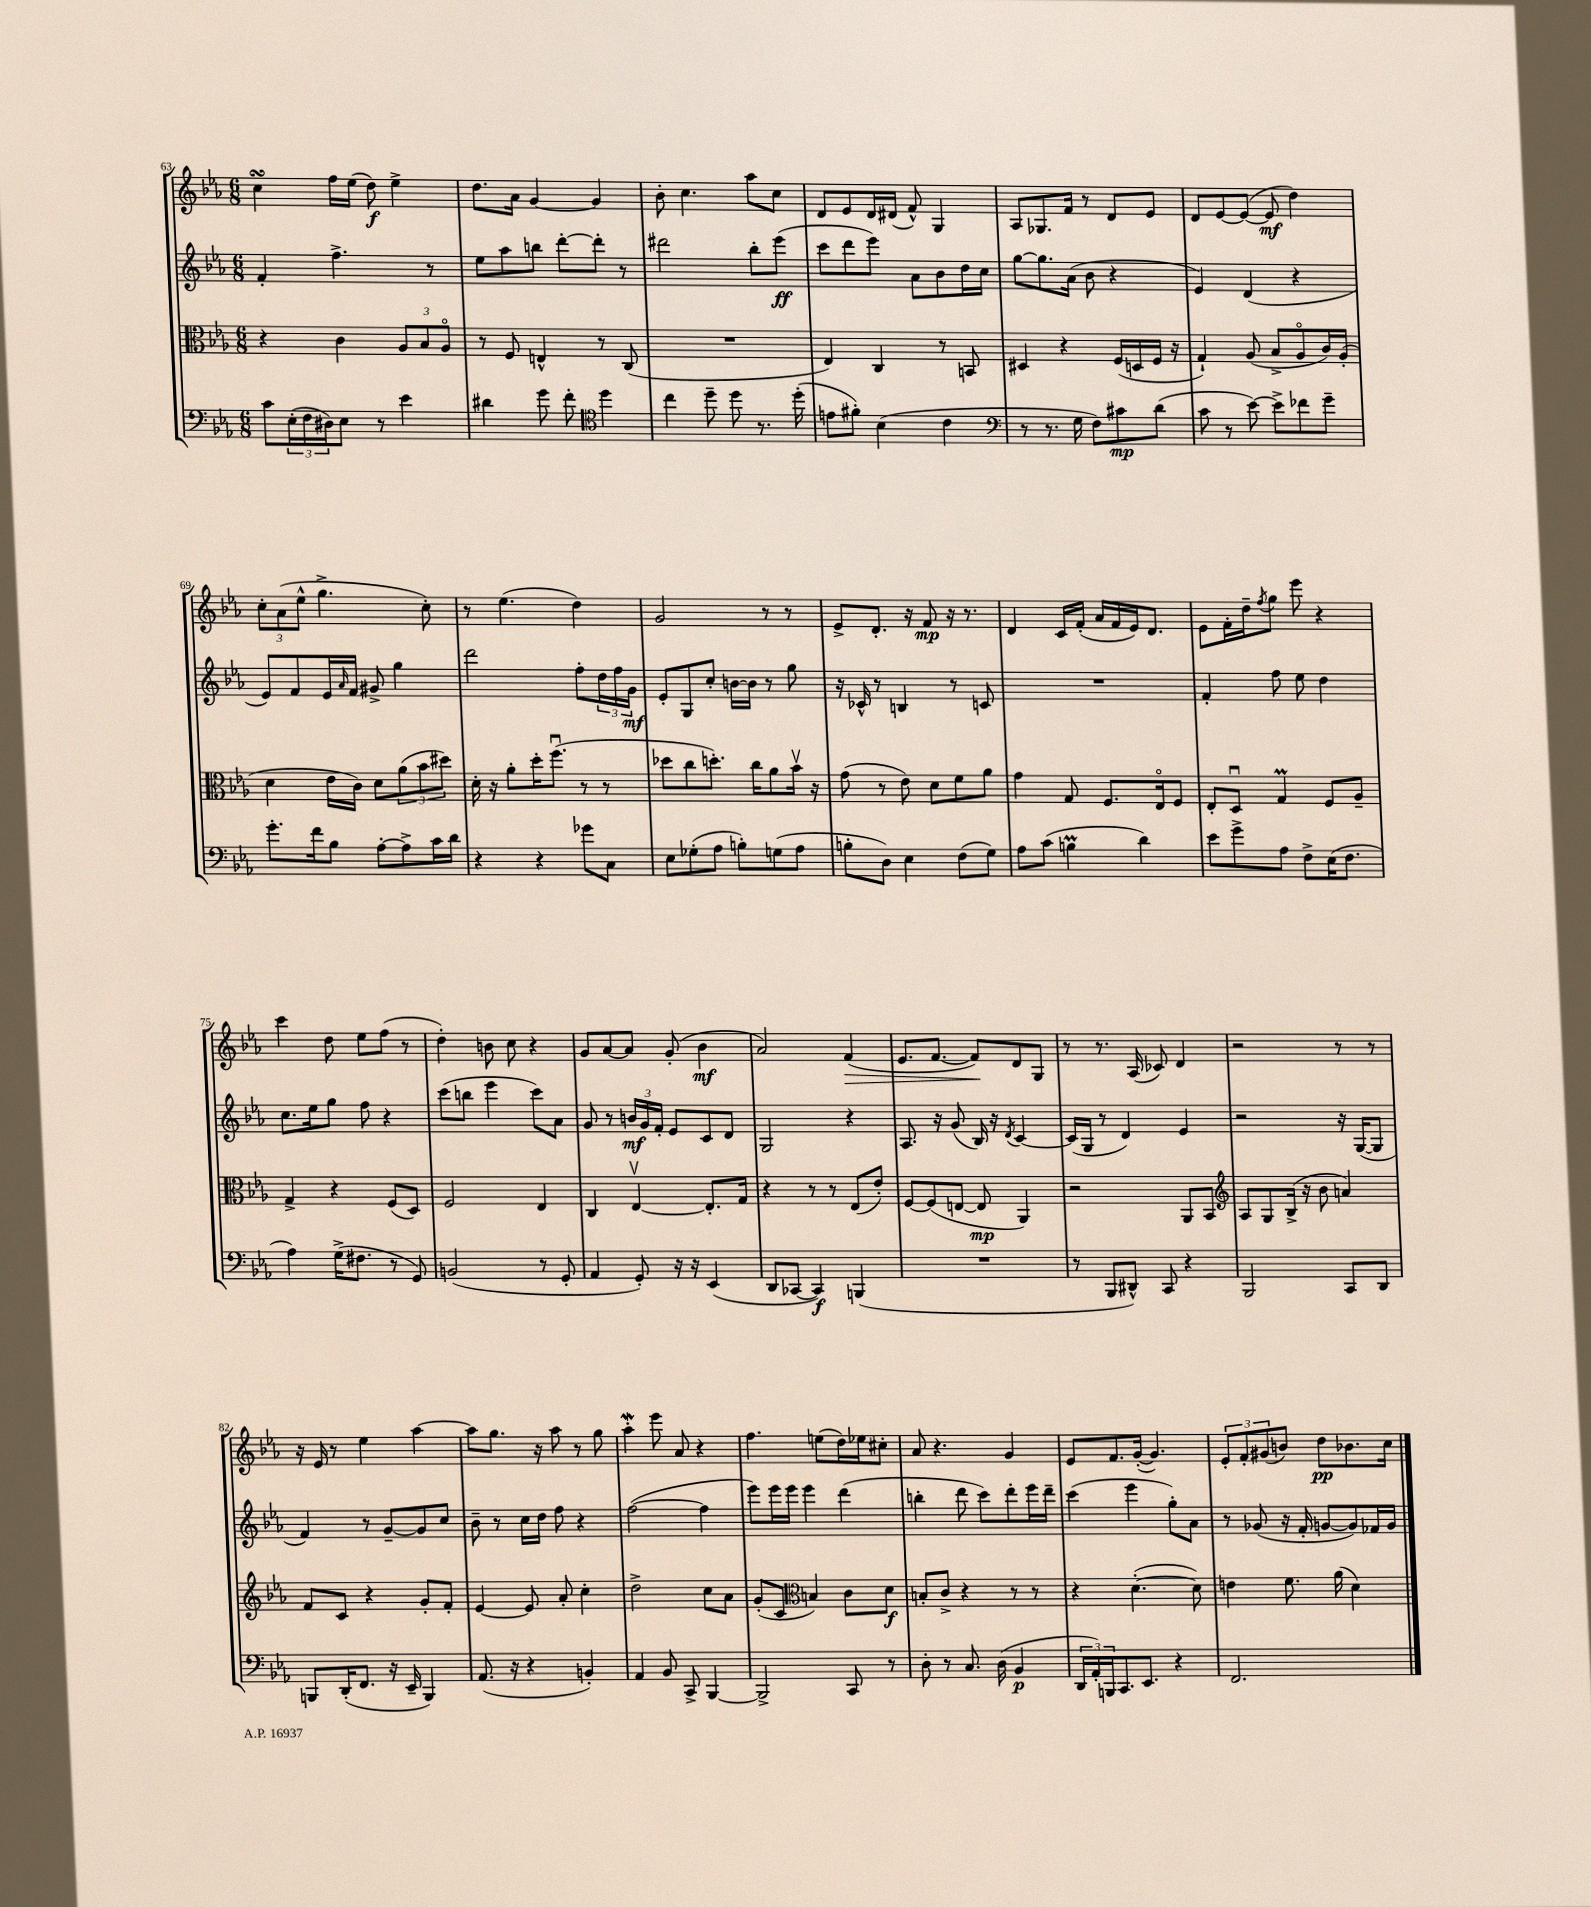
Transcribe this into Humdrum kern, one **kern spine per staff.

**kern	**kern	**kern	**kern
*staff4	*staff3	*staff2	*staff1
*clefF4	*clefC3	*clefG2	*clefG2
*k[b-e-a-]	*k[b-e-a-]	*k[b-e-a-]	*k[b-e-a-]
*M6/8	*M6/8	*M6/8	*M6/8
8c\L	4r	4f'/	4cc\
(24E-'\L	.	.	.
24F\	.	.	.
24D#\J)	.	.	.
8E-\J	4c\	4.ff^\	16ff\LL
.	.	.	(16ee-\JJ
8r	.	.	8dd\)
4e-\	12A-/L	.	4ee-^\
.	12B-/	.	.
.	.	8r	.
.	12A-o/J	.	.
=	=	=	=
4d#\	8r	8ee-\L	8.dd\L
.	8F/	8aa-\	.
.	.	.	16a-\Jk
8g\	4E^^/	8bb\J	[4g/
8f'\	.	[8ddd'\L	.
*clefC4	*	*	*
4dd\	8r	8ddd'\]J	4g/]
.	(8C/	8r	.
=	=	=	=
4cc\	2.r	2ddd#\	8b-'\
.	.	.	4.cc\
8dd~\	.	.	.
8dd\	.	.	.
8.r	.	8bb-'\L	8aa-\L
.	.	(8eee-\J	8cc\J
(16dd'\	.	.	.
=	=	=	=
8e\L	4E-/)	8ccc\L	8d/L
8f#'\J)	.	8ddd\	8e-/
(4B-\	4C/	8eee-\J)	16d/L
.	.	.	(16d#/JJ
.	.	8a-\L	8f^^/)
4c\	8r	8b-\	4G/
.	8BB/	16dd\L	.
.	.	16cc\JJ	.
=	=	=	=
*clefF4	*	*	*
8r	4D#/	[8gg\L	8A-/L
8.r	.	8.gg\]	8.G-/
.	4r	.	.
16G\	.	(16a-\Jk	16f/Jk
8F\L)	.	8b-\	8r
8c#\	(16F/LL	4r	8d/L
.	16D/	.	.
(8d\J	16F/JJ	.	8e-/J
.	16r	.	.
=	=	=	=
8c\	4G`/)	4e-/)	8d/L
8r	.	.	[8e-/
[8e-\)	(8A-/	(4d/	(8e-/_J
8e-^\]L	8B-^/L	.	8e-/]
8f-\	8A-o/	4r	4dd\)
8g~\J	16c/L)	.	.
.	(16A-'/JJ	.	.
=	=	=	=
8.g'\L	4d\	8e-/L)	12cc'\L
.	.	.	(12a-\
.	.	8f/	.
.	.	.	12ee-^^\J
16f\k	.	.	.
8B-\J	16e-\LL	16e-/L	4.gg^\
.	.	16qqa-/	.
.	16c\JJ)	16f/JJ	.
[8A-'\L	8d\L	8g#^/	.
8A-^\]	(12a-\	4gg\	.
.	12b-\	.	.
16c\L	.	.	8cc'\)
.	12dd#\J)	.	.
16d\JJ	.	.	.
=	=	=	=
4r	16d'\	2ddd\	8r
.	16r	.	.
.	8a-'\L	.	(4.ee-\
4r	16dd'\K	.	.
.	(8.ffu\J	.	.
8g-\L	8r	8ff'\L	4dd\)
8C\J	8r	24dd\L	.
.	.	24ff\	.
.	.	24g\JJ	.
=	=	=	=
8E-\L	8dd-\L	8e-'/L	2g/
(8G-'\	8cc\	8G/	.
8A-\J	8.dd'\J)	8cc'/J	.
8B'\L)	.	[16b\LL	.
.	16cc\LK	16b\]JJ	.
(8G\	8a-\	8r	8r
8A-\J	16b-v\Jk	8gg\	8r
.	16r	.	.
=	=	=	=
8B'\L	(8g\	16r	8e-^/L
.	.	16c-^^/	.
8D\J)	8r	8r	8.d'/J
4E-\	8e-\)	4B/	.
.	.	.	16r
.	8d\L	.	8f/
(8F\L	8f\	8r	16r
.	.	.	8.r
8G\J)	8a-\J	8c/	.
=	=	=	=
8A-\L	4g\	2.r	4d/
(8c\J	.	.	.
4B\	8G/	.	16c/LL
.	.	.	(16f'/JJ
.	8.F/L	.	16a-/LL
.	.	.	16f/
4d\)	.	.	16e-/J)
.	16E-o/k	.	8.d/J
.	8F/J	.	.
=	=	=	=
8e-\L	8E-'/L	4f'/	8e-\L
8g^\	8Du/J	.	16f'\L
.	.	.	16dd~\J
.	.	.	8qff/
8A-\J	4G/	8ff\	8gg\J
8F^\L	.	8ee-\	8eee-\
(16E-\K	8F/L	4dd\	4r
8.F\J	.	.	.
.	8A-~/J	.	.
=	=	=	=
4A-\)	4G^/	8.cc\L	4ccc\
.	.	16ee-\k	.
(16G^\LK	4r	8gg\J	8dd\
8.F#\J	.	.	.
.	.	8ff\	8ee-\L
8r	(8F/L	4r	(8ff\J
8GG/)	8D/J)	.	8r
=	=	=	=
(2BB/	2F/	(8ccc\L	4dd'\)
.	.	8bb\J	.
.	.	4eee-\	8b\
.	.	.	8cc\
8r	4E-/	8ccc\L)	4r
8GG'/	.	8a-\J	.
=	=	=	=
4AA-/	4C/	8g/	8g/L
.	.	8r	[8a-/
8GG'/)	[4E-v/	24b/LL	8a-/]J
.	.	24g/	.
.	.	24f'/JJ	.
16r	.	8e-/L	(8g'/
16r	.	.	.
(4EE-/	8.E-'/]L	8c/	4b-\
.	.	8d/J	.
.	16G/Jk	.	.
=	=	=	=
8DD/L	4r	2G/	2a-/)
[8CC-/J	.	.	.
4CC-/])	8r	.	.
.	8r	.	.
(4BBB/	(8E-/L	4r	(4f/
.	8e-'/J)	.	.
=	=	=	=
2.r	[8F/L	8.A-/	8.e-/L
.	(8F/]	.	.
.	.	16r	[8.f/J
.	[8E/J	(8g/	.
.	8E/]	16B-/)	8f/]L)
.	.	16r	.
.	.	8qd/	.
.	4AA-/)	[4c/	8d/
.	.	.	8G/J
=	=	=	=
8r	2r	(16c/]LL	8r
.	.	16G/JJ	.
8BBB-/L	.	8r	8.r
8DD#^^/J)	.	4d/)	.
.	.	.	(16A-/
8CC/	.	.	8c-/)
4r	8AA-/L	4e-/	4d/
.	8BB-/J	.	.
=	=	=	=
*	*clefG2	*	*
2BBB-/	8A-/L	2r	2r
.	8G/	.	.
.	(16B-^/Jk	.	.
.	16r	.	.
.	8b-\	.	.
8CC/L	4a/)	16r	8r
.	.	([16G/LK	.
8DD/J	.	8G/]J	8r
=	=	=	=
8BBB/L	8f/L	4f/)	16r
.	.	.	16e-/
(16DD'/K	8c/J	.	8r
8.FF/J	.	.	.
.	4r	8r	4ee-\
16r	.	[8g~/L	.
16EE-~/	.	.	.
4BBB/)	8g'/L	8g/]	[4aa-\
.	8f'/J	8cc/J	.
=	=	=	=
(8.AA-/	[4e-/	8b-~\	8aa-\]L
.	.	8r	8.gg\J
16r	.	.	.
4r	8e-/]	16cc\LL	.
.	.	16dd\JJ	16r
.	8a-'/	8ff\	8aa-\
4BB'/)	4cc'\	4r	8r
.	.	.	8gg\
=	=	=	=
4AA-/	2dd^\	([2ff\	4aa-'\
8BB-/	.	.	8eee-\
8CC^/	.	.	8a-/
[4BBB-/	8cc\L	4ff\]	4r
.	8a-\J	.	.
=	=	=	=
2BBB-^/]	(8g'/L	8eee-\L)	4.ff\
.	8c/J	16eee-\L	.
.	.	16eee-\JJ	.
*	*clefC3	*	*
.	4B/)	4eee-\	.
.	.	.	(8ee\L
8CC/	8c\L	(4ddd\	16dd\L)
.	.	.	16ee-\J
8r	8d\J	.	8cc#'\J
=	=	=	=
8D'\	8B'/L	4bb'\	8a-/
8r	8c^/J	.	4.r
8.C/	4r	8ddd\	.
.	.	8ccc\L)	.
(16D\	.	.	.
4BB-/	8r	8ddd'\	4g/
.	8r	16eee-\L	.
.	.	16ddd~\JJ	.
=	=	=	=
24DD/LL	4r	(4ccc\	8e-/L
24AA-'/)	.	.	.
24BBB/J	.	.	.
8.CC/	.	.	8.f/
.	([4.d'\	4eee-\	.
8.EE-/J	.	.	([16g'/Jk
.	.	.	4.g/])
4r	.	8gg'\L)	.
.	8d\])	8a-\J	.
=	=	=	=
2.FF/	4e\	8r	12e-'/L
.	.	.	12f'/
.	.	(8g-/	.
.	.	.	(12g#/
.	8.f\	16r	8b/J)
.	.	16f'/	.
.	.	[8g/L	8dd\L
.	(16a-\	.	.
.	4d\)	8g/])	8.b-\
.	.	16f-/L	.
.	.	16g/JJ	16cc\Jk
==	==	==	==
*-	*-	*-	*-
